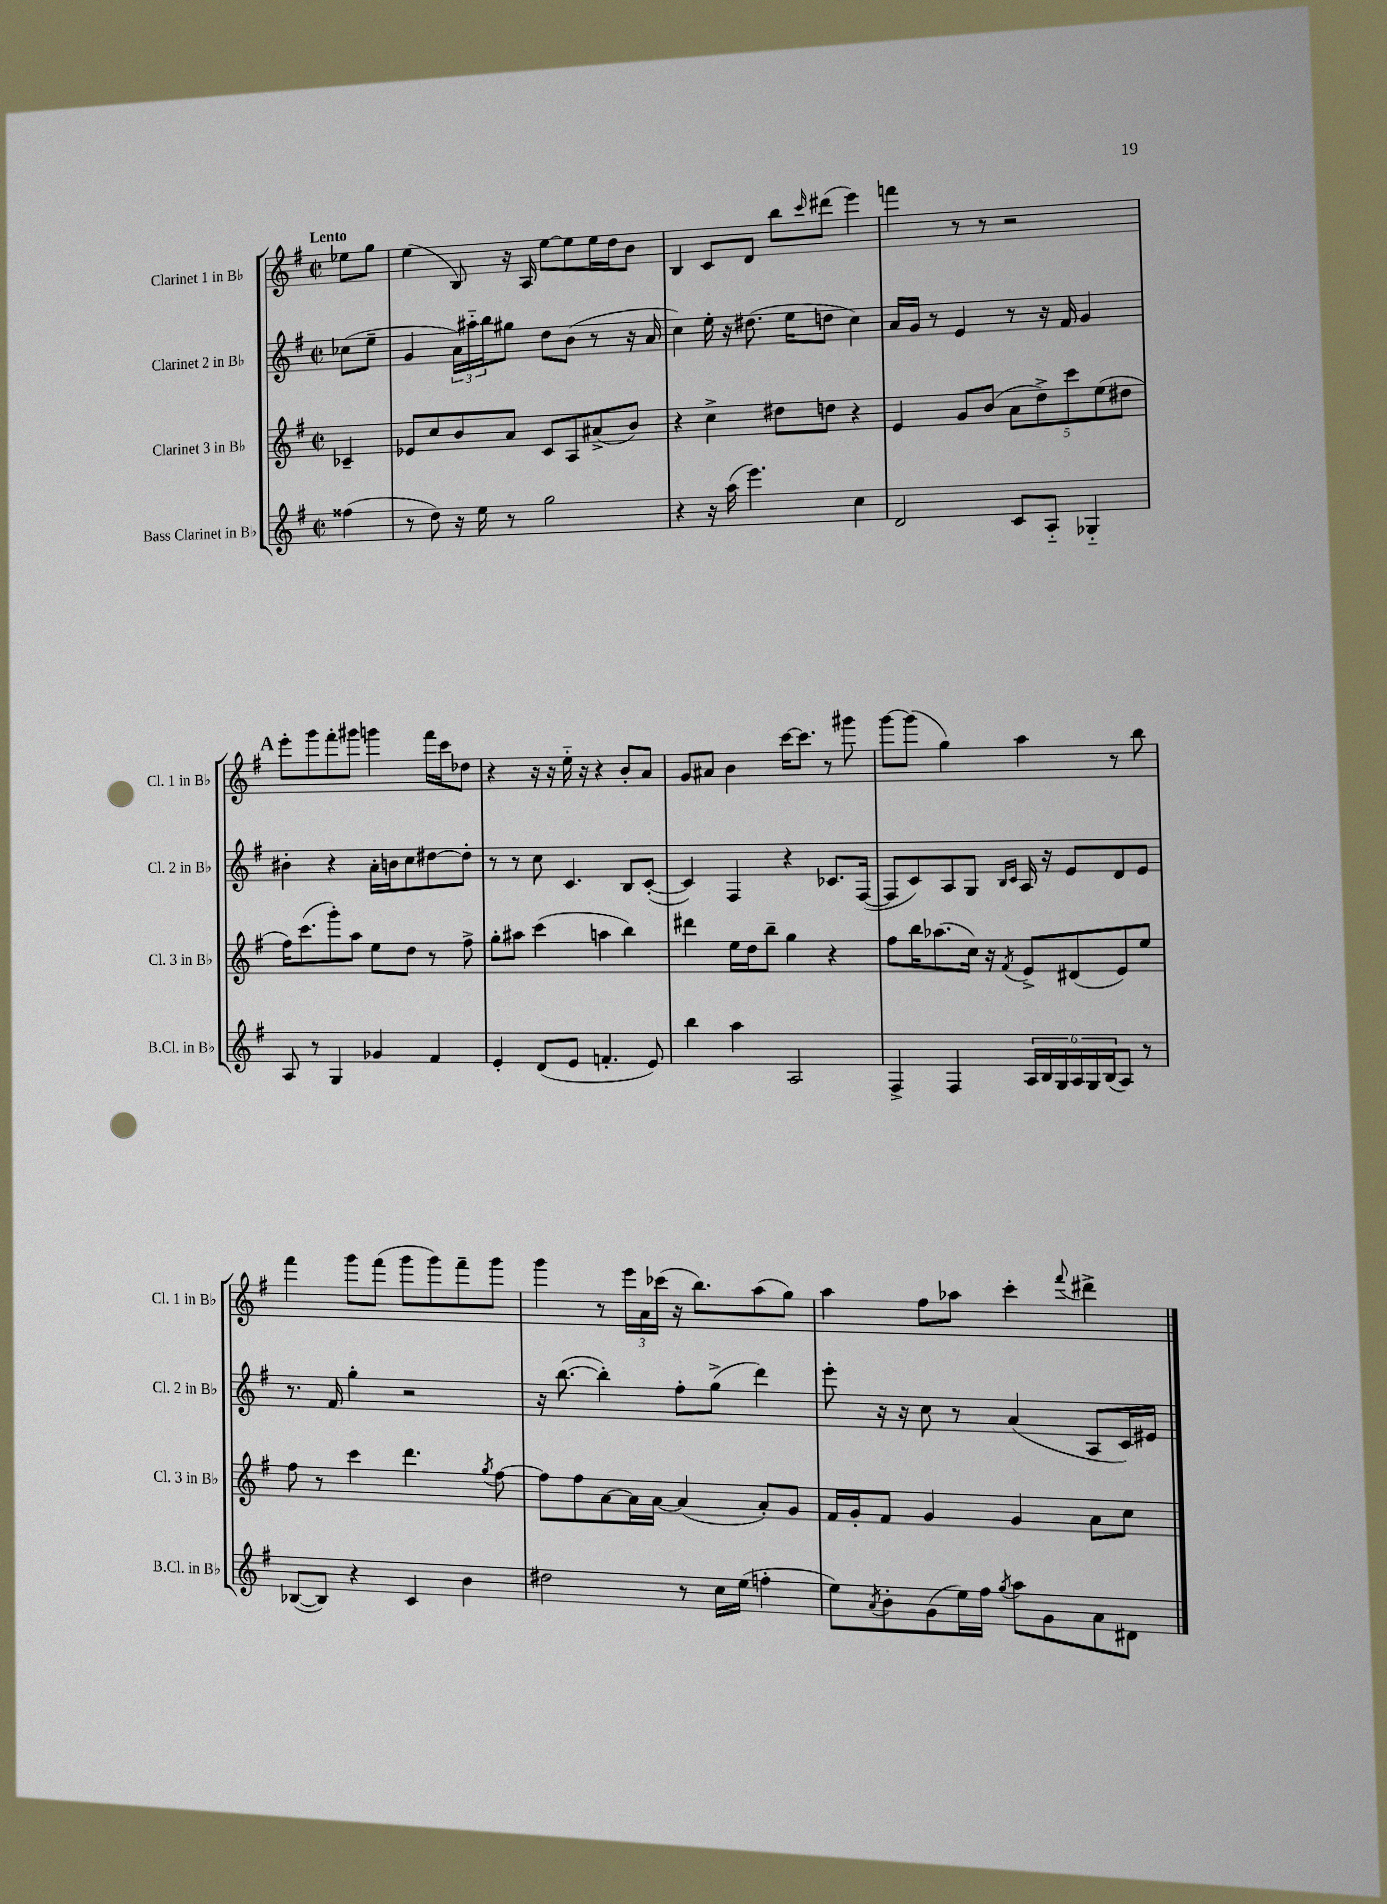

**kern	**kern	**kern	**kern
*part4	*part3	*part2	*part1
*staff4	*staff3	*staff2	*staff1
*I"Bass Clarinet in B♭	*I"Clarinet 3 in B♭	*I"Clarinet 2 in B♭	*I"Clarinet 1 in B♭
*I'B.Cl. in B♭	*I'Cl. 3 in B♭	*I'Cl. 2 in B♭	*I'Cl. 1 in B♭
*clefG2	*clefG2	*clefG2	*clefG2
*k[f#]	*k[f#]	*k[f#]	*k[f#]
*M2/2	*M2/2	*M2/2	*M2/2
*met(c|)	*met(c|)	*met(c|)	*met(c|)
=	=	=	=
!	!	!	!LO:TX:a:B:t=Lento
(4ff##X\	4c-X~/	(8cc-X\L	8ee-X\L
.	.	8ee~\J	8gg\J
=1	=1	=1	=1
8r	8e-X/L	4g/	(4ee\
8dd\)	8cc/	.	.
16r	8b/	24a\LL)	8B/)
.	.	24aa#X\	.
16ee\	.	.	.
.	.	24bb\J	.
8r	8a/J	8gg#X\J	16r
.	.	.	16A/
2gg\	8c/L	8dd\L	[8ee\L
.	8A/	(8b\J	8ee\]
.	(8a#X^/	8r	16ee\L
.	.	.	16dd\J
.	8b/J)	16r	8b\J
.	.	16a/	.
=2	=2	=2	=2
4r	4r	4cc\)	4B/
16r	4cc^\	16ee'\	8c/L
(16aa\	.	16r	.
4.eee\)	.	(8.dd#X\	8d/J
.	8dd#X\L	.	8bb\L
.	.	16ee\KL	.
.	.	.	16qqccc/
.	8ddn\J	8ddn\J	(8ddd#X\J
4cc\	4r	4cc\)	4eee\)
=3	=3	=3	=3
2d/	4e/	16a/LL	4fffn\
.	.	16g/JJ	.
.	.	8r	.
.	8g/L	4e/	8r
.	(8b/J	.	8r
8c/L	10a\L	8r	2r
.	10dd^\)	.	.
8A/J	.	16r	.
.	.	16f#/	.
.	10ccc\	.	.
4G-X/	.	4g/	.
.	(10ee\	.	.
.	10dd#X\J	.	.
!!LO:LB:g=z
!!LO:REH:place=s1:t=A
=4	=4	=4	=4
8A/	16ff#\KL)	4b#X'\	8eee'\L
.	(8.ccc\	.	.
8r	.	.	8ggg\
4G/	8ggg'\)	4r	8fff#'\
.	8aa\J	.	8ggg#X\J
4g-X/	8ee\L	16a'\LL	4gggn\
.	.	16bn\J	.
.	8dd\J	8cc\	.
4f#/	8r	[8dd#X\	16fff#\LL
.	.	.	16ccc\J
.	8ff#^\	8dd#'\J]	8dd-X\J
=5	=5	=5	=5
4e'/	8gg'\L	8r	4r
.	8aa#X\J	8r	.
(8d/L	(4ccc\	8cc\	16r
.	.	.	16r
8e/J	.	4.c/	16ee\
.	.	.	16r
4.fn'/	4aan\	.	4r
.	4bb\)	8B/L	8b'/L
8e/)	.	([8c'/J	8a/J
=6	=6	=6	=6
4bb\	4ddd#X\	4c/])	8g/L
.	.	.	8a#X/J
4aa\	16ee\LL	4F#/	4b\
.	16dd\J	.	.
.	8bb~\J	.	.
2A/	4gg\	4r	[16ccc\KL
.	.	.	8.ccc\J]
.	4r	8.c-X/L	8r
.	.	.	8ggg#X\
.	.	([16F#/Jk	.
=7	=7	=7	=7
4F#^/	8ff#\L	8F#/L]	[8ggg\L
.	16bb\K	8c/)	(8ggg\J]
.	(8.aa-X\	.	.
4F#/	.	8A/	4gg\)
.	16cc\Jk)	8G/J	.
.	16r	.	.
.	.	16qqB/LL	.
.	8qf#/	16qqc/JJ	.
24A/LL	8e^/L	16A/	4aa\
24B/	.	.	.
.	.	16r	.
24G/	.	.	.
24A/	(8d#X/	8e/L	.
24G/	.	.	.
(24B/J	.	.	.
8A/J)	8e/)	8d/	8r
8r	8ee/J	8e/J	8bb\
!!LO:LB:g=z
=8	=8	=8	=8
([8B-X/L	8ff#\	8.r	4fff#\
8B-/J])	8r	.	.
.	.	16f#/	.
4r	4ccc\	4gg'\	8ggg\L
.	.	.	(8fff#\J
4c/	4.ddd\	2r	8ggg\L
.	.	.	8ggg\)
4b\	.	.	8fff#~\
.	8qgg/	.	.
.	[8ff#\	.	8ggg\J
=9	=9	=9	=9
2dd#X\	8ff#\L]	16r	4ggg\
.	.	([8.bb\	.
.	8ff#\	.	.
.	[8a\	4bb'\])	8r
.	16a\L]	.	24eee\LL
.	.	.	24a\
.	[16a\JJ	.	.
.	.	.	(24ccc-X\JJ
8r	(4a/]	8ff#'\L	16r
.	.	.	8.bb\L)
16cc\LL	.	(8gg^\J	.
(16ee\JJ	.	.	.
4ffn'\	8a'/L)	4ddd\)	(8aa\
.	8g/J	.	8gg\J)
=10	=10	=10	=10
8ee\L)	16f#/LL	8eee'\	4aa\
.	16g'/J	.	.
8qa/	.	.	.
8b'\	8f#/J	16r	.
.	.	16r	.
(8g\	4g/	8cc\	8ff#\L
16ee\L)	.	8r	8aa-X\J
16ff#\JJ	.	.	.
8qgg/	.	.	.
8aa\L	4g/	(4a/	4ccc'\
8g\	.	.	.
.	.	.	8qqfff#/
8a\	8a\L	8A/L	4ddd#X^\
8d#X\J	8cc\J	16c/L)	.
.	.	16e#X/JJ	.
==	==	==	==
*-	*-	*-	*-
